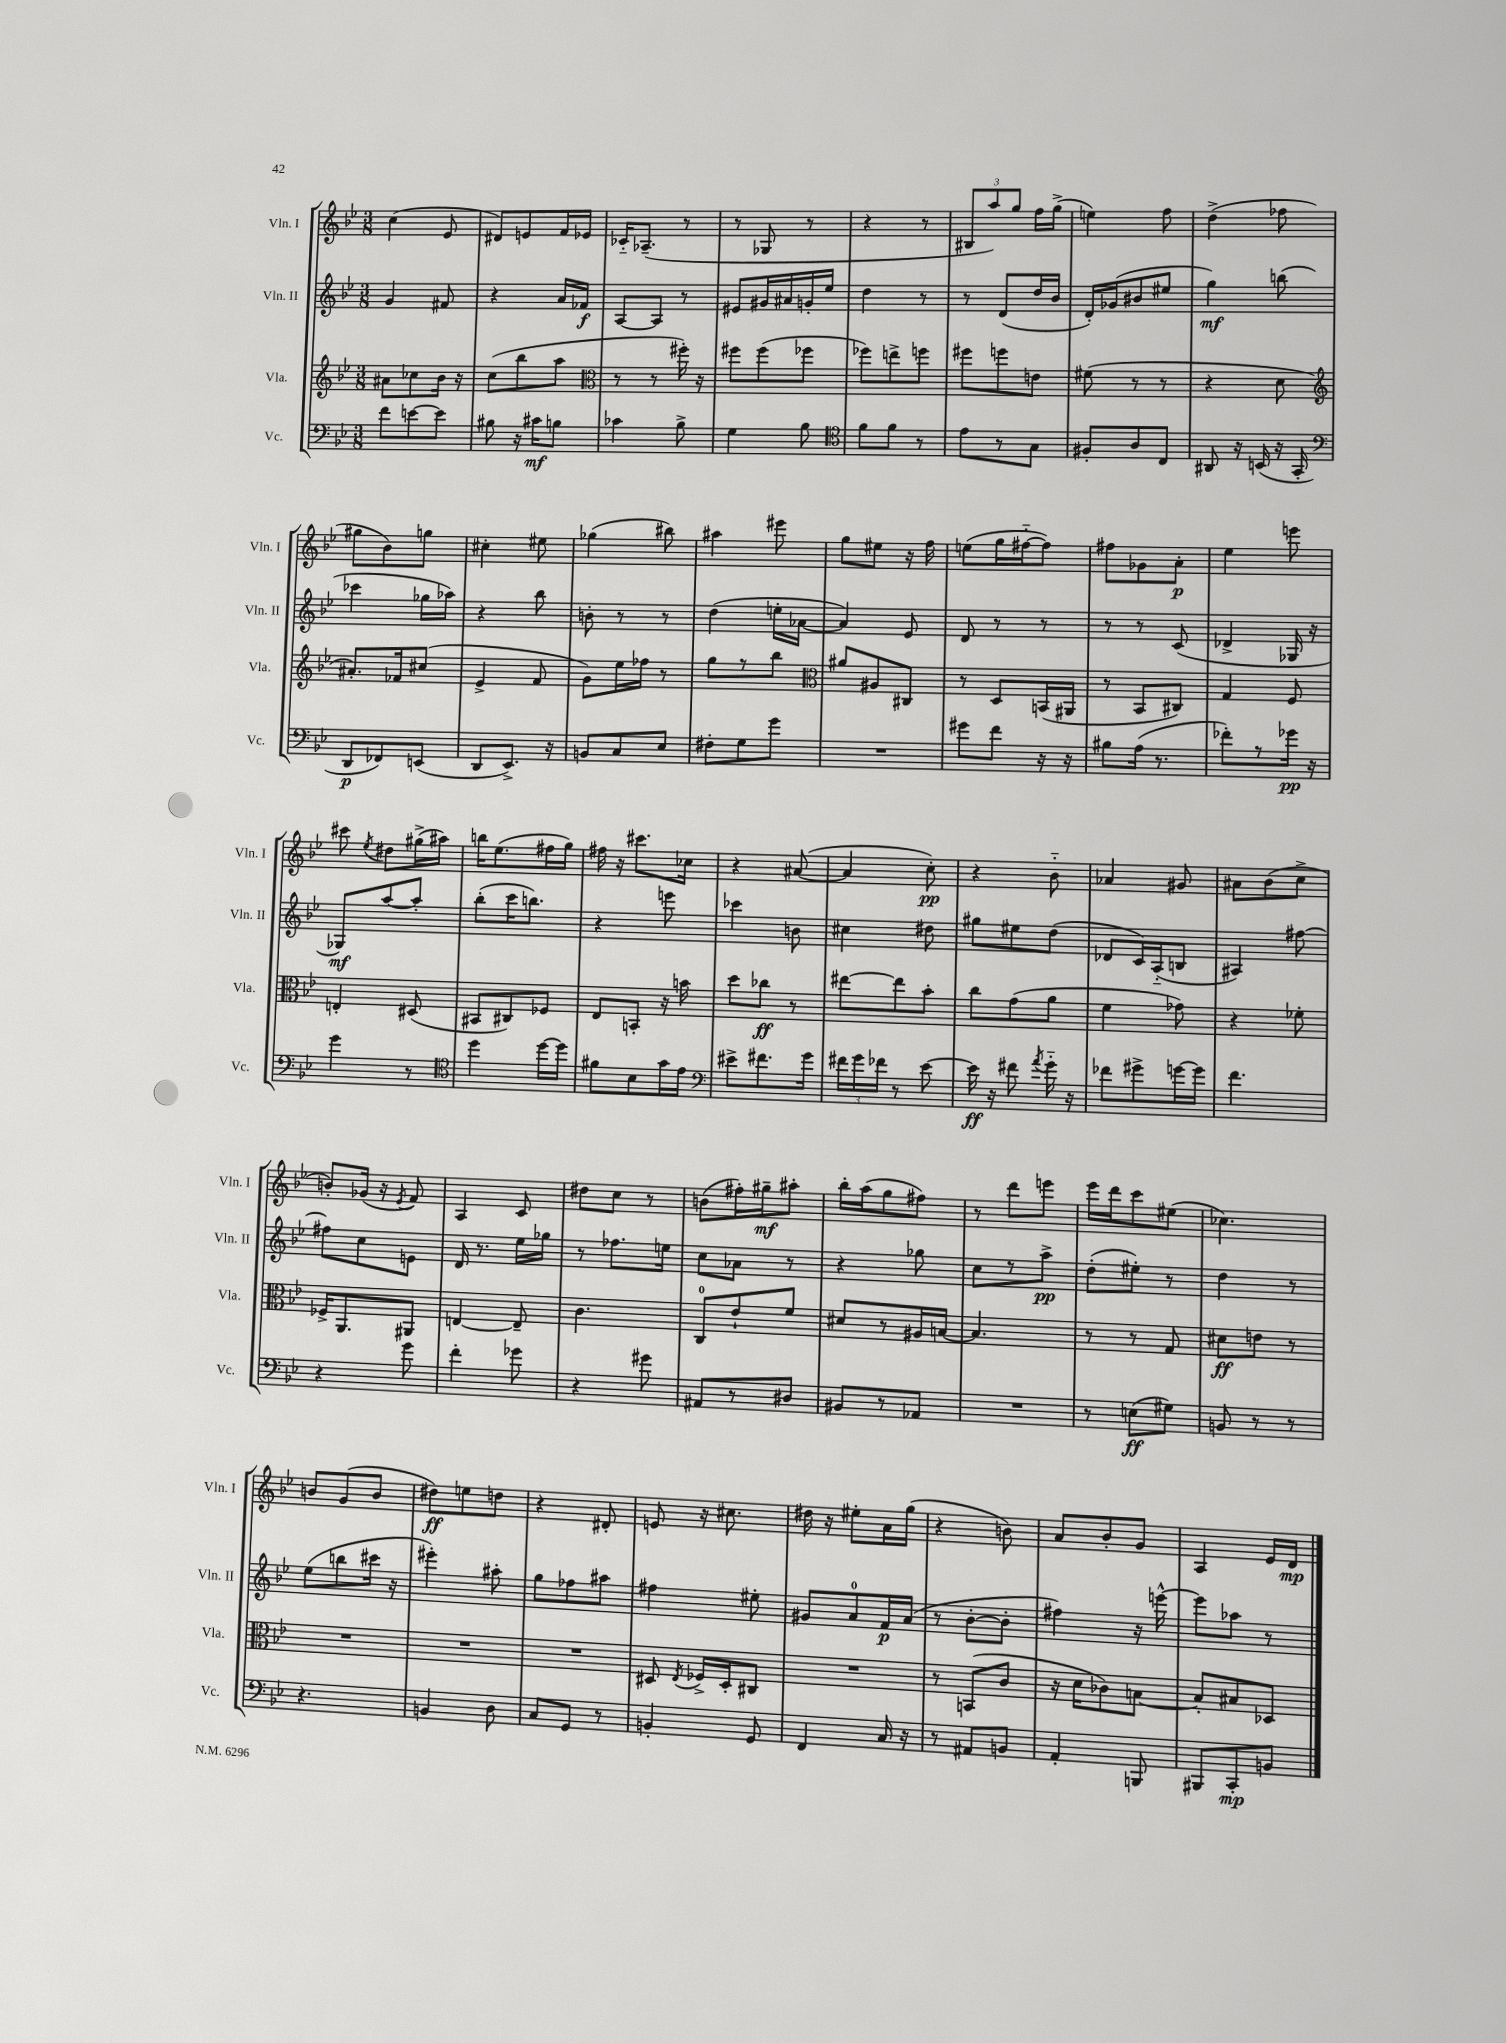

**kern	**kern	**kern	**kern
*staff4	*staff3	*staff2	*staff1
*clefF4	*clefG2	*clefG2	*clefG2
*k[b-e-]	*k[b-e-]	*k[b-e-]	*k[b-e-]
*M3/8	*M3/8	*M3/8	*M3/8
8f	8a#	4g	(4cc
[8e	8cc-	.	.
8e]	16b-	8f#	8e-
.	16r	.	.
=	=	=	=
8B#	(8cc	4r	8d#)
16r	8bb-	.	8e
16c#	.	.	.
8B	8aa	16a	16f
.	.	16f-	16e-
=	=	=	=
*	*clefC3	*	*
4c-	8r	[8A	16c-'~
.	.	.	(8.A-~
.	8r	8A]	.
8B-^	16ff#')	8r	8r
.	16r	.	.
=	=	=	=
4G	8ff#	8e#	8r
.	(8ff#	16g#	8G-
.	.	16a#	.
8B-	8ff-	16g'	8r
.	.	16ee-	.
=	=	=	=
*clefC4	*	*	*
8f	8ff-)	4dd	4r
8f	8ee^	.	.
8r	8ff	8r	8r
=	=	=	=
8e-	8ff#	8r	12B#
.	.	.	12aa)
8r	8ff	(8d	.
.	.	.	12gg
8G	8e	16dd	16ff
.	.	16b-	(16gg^
=	=	=	=
8F#'	(8f#	16d')	4ee)
.	.	(16g-	.
8A	8r	8b#	.
8C	8r	8ee#	8ff
=	=	=	=
8AA#	4r	4gg)	(4dd^
16r	.	.	.
(16BB	.	.	.
16r	8d	(8bb	8ff-
16GG'	.	.	.
=	=	=	=
*clefF4	*clefG2	*	*
8DD	8.a#')	4ccc-	8gg#
8FF-)	.	.	8b-)
.	16f-	.	.
(8EE	(8cc#	16gg-	8gg
.	.	16aa-)	.
=	=	=	=
8DD	4e-^	4r	4cc#'
8.EE-^)	.	.	.
.	8f	8bb-	8ee#
16r	.	.	.
=	=	=	=
8BB	8g)	8b'	(4gg-
8C	16ee-	8r	.
.	16ff-	.	.
8E-	8r	8r	8bb#)
=	=	=	=
8F#'	8gg	(4dd	4aa#
8G	8r	.	.
8g	8bb-	16ee'	8eee#
.	.	[16a-	.
=	=	=	=
*	*clefC3	*	*
4.r	8a#	4a-])	8gg
.	8A#	.	8ee#
.	8C#	8e-	16r
.	.	.	16ff
=	=	=	=
8g#	8r	8d	(8ee
8f	8D	8r	16gg
.	.	.	[16ff#'~
16r	(16BB	8r	8ff#])
16r	16AA#	.	.
=	=	=	=
8B#	8r	8r	8ff#
(16A	8BB-	8r	8g-
8.r	.	.	.
.	8C#)	(8c	8a'
=	=	=	=
8f-')	4G	4d-^	4ee-
8r	.	.	.
16g-	8F	16G-	8eee
16r	.	16r	.
=	=	=	=
4g	4E'	8G-)	8ccc#
.	.	.	8qee-
.	.	[8aa	8dd#
8r	(8D#	8aa']	(16gg#^
.	.	.	16aa#)
=	=	=	=
*clefC4	*	*	*
4dd	8BB#	(8bb-'	16bb
.	.	.	(8.ee-
.	8C#)	16ccc	.
.	.	8.bb)	.
[16dd	8F-	.	16ff#
16dd]	.	.	16gg)
=	=	=	=
8f#	8E-	4r	16ff#
.	.	.	16r
8B-	8BB'	.	8.ccc#
16g	16r	8eee	.
16e-	16b	.	16cc-
=	=	=	=
*clefF4	*	*	*
8e#^	8dd	4ccc-	4r
8.f#	8cc-	.	.
.	8r	8b	([8a#
16g	.	.	.
=	=	=	=
24f#	[8ee#	4cc#	4a#]
24g	.	.	.
24f-	.	.	.
8r	8ee#]	.	.
[8e-	8b-'	8dd#	8cc')
=	=	=	=
16e-]	8cc	8gg#	4r
16r	.	.	.
8f#	(8g	8ee#	.
8qa	.	.	.
16g'~	8a	(8dd	8b-'~
16r	.	.	.
=	=	=	=
8f-	4f	8d-	4a-
8g#^	.	16c)	.
.	.	(16A'~	.
[16g	8g-)	8B	8g#
16g]	.	.	.
=	=	=	=
4.f	4r	4A#)	8a#
.	.	.	(8b-
.	8f-'	[8ff#	8cc^
=	=	=	=
4r	16F-^	8ff#]	8b')
.	8.AA	.	.
.	.	8cc	(16g-
.	.	.	16r
.	.	.	8qe-
8g	8AA#	8e	8f)
=	=	=	=
4f'	[4E	16d	4A
.	.	8.r	.
8g-	8E~]	16ee-	8c
.	.	16gg-	.
=	=	=	=
4r	4.c	8r	8dd#
.	.	8.ff-	8cc
8g#	.	.	8r
.	.	16ee	.
=	=	=	=
8AA#	8C	8cc	(8b
8r	8e-`	8a-	16ff#')
.	.	.	16gg#~
8D#	8f	8r	8aa#'
=	=	=	=
8BB#	8d#	4r	16bb-'
.	.	.	(16aa
8r	8r	.	8gg
8AA-	16A#	8gg-	8ff#)
.	[16B	.	.
=	=	=	=
4.r	4.B]	8cc	8r
.	.	8r	8ddd
.	.	8aa^	8eee
=	=	=	=
8r	8r	(8dd'	16eee-
.	.	.	16ddd
(8E	8r	8ee#')	8ccc
8G#)	8G	8r	(8ee#
=	=	=	=
8BB	8d#	4dd	4.cc-)
8r	8e	.	.
8r	8r	8r	.
=	=	=	=
4.r	4.r	(8ee-	8b
.	.	8bb	(8g
.	.	16ccc#	8b
.	.	16r	.
=	=	=	=
4BB	4.r	4eee#')	8dd#)
.	.	.	8ee
8D	.	8aa#'	8dd
=	=	=	=
8C	4.r	8gg	4r
8GG	.	8ff-	.
8r	.	8aa#	8d#'
=	=	=	=
4BB'	8D#	4ff#	8e
.	8qE-	.	.
.	16F-^	.	16r
.	16D#'	.	8.cc#
8GG	8C#	8ee#'	.
=	=	=	=
4FF	4.r	8g#	16dd#
.	.	.	16r
.	.	8a	8ee#'
16C	.	16f	16a
16r	.	(16a	(16gg
=	=	=	=
8r	8r	8r	4r
8AA#	(8BB	[8b-'	.
8BB	8c	8b-']	8b)
=	=	=	=
4AA'	16r	4ff#)	8a
.	16d	.	.
.	8c-)	.	8b-'
8BBB	[8B	16r	8g
.	.	[16eee^^	.
=	=	=	=
8BBB#	8B']	8eee]	4A
8CC'	8B#	8aa-	.
8BB	8D-	8r	16e-
.	.	.	16d
==	==	==	==
*-	*-	*-	*-
